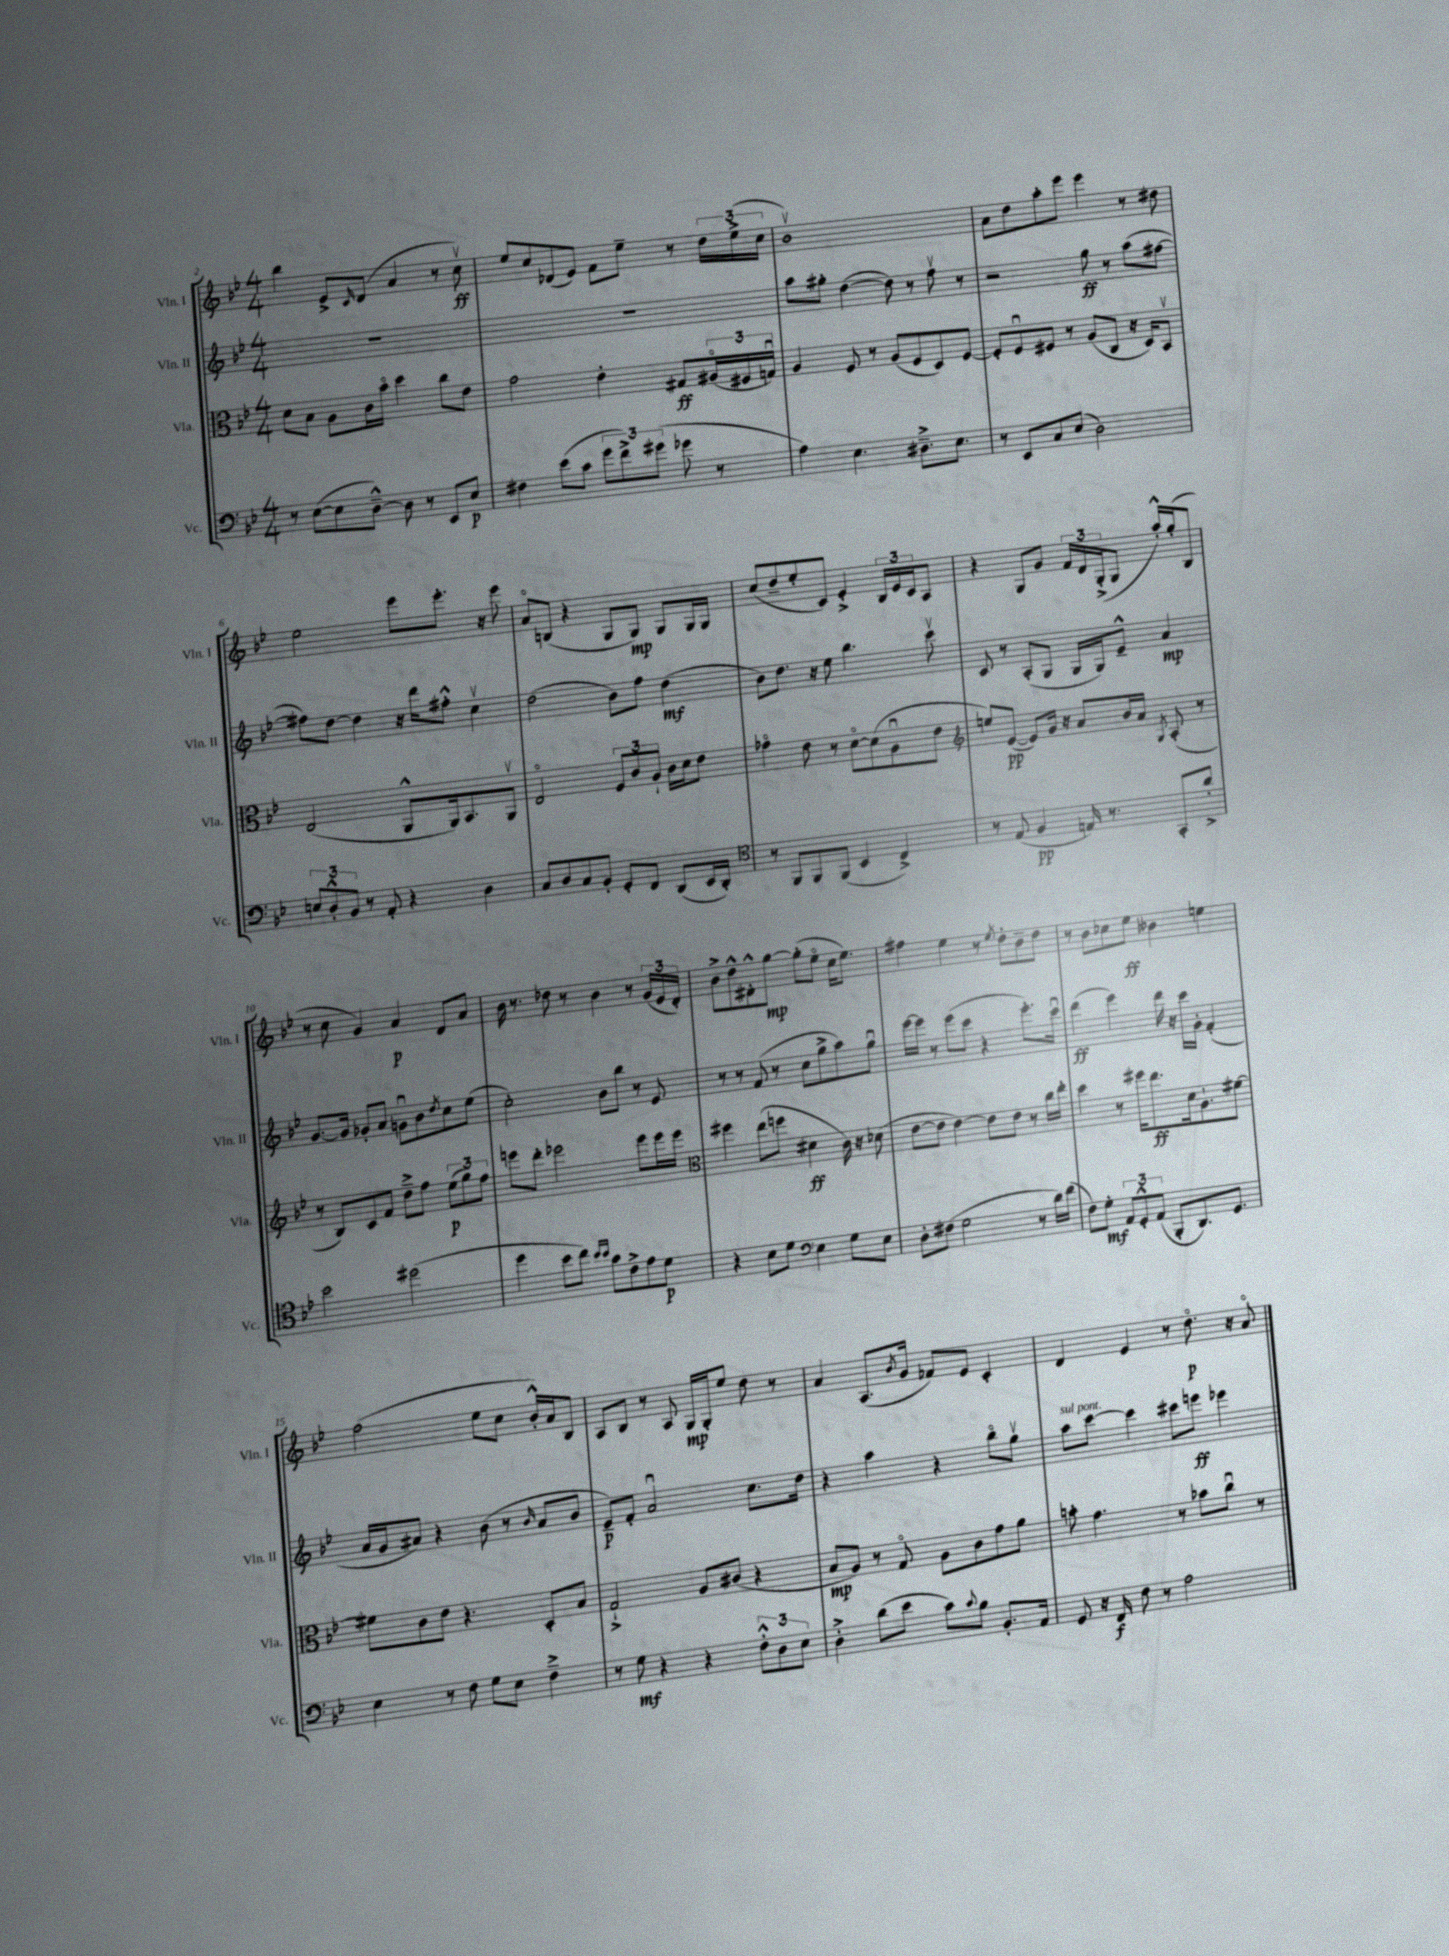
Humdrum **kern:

**kern	**kern	**kern	**kern
*staff4	*staff3	*staff2	*staff1
*clefF4	*clefC3	*clefG2	*clefG2
*k[b-e-]	*k[b-e-]	*k[b-e-]	*k[b-e-]
*M4/4	*M4/4	*M4/4	*M4/4
8r	8d	1r	4bb-
([8E-	8B-	.	.
8E-]	8A	.	8e-^
.	.	.	16qqc
[8D~^^)	16c	.	(8d
.	16b-o	.	.
8D]	4dd	.	4a
8r	.	.	.
8EE-	8cc	.	8r
8E-	8e-	.	8ccv)
=	=	=	=
4F#	2g	1r	8ee-
.	.	.	8cc
(8e-	.	.	(8d-
8c	.	.	8e-)
12g	4e-'	.	8f
12f^)	.	.	.
.	.	.	8ee-~
(12g#	.	.	.
8g-	8G#	.	8r
8r	(24A#o	.	24dd
.	24F#	.	(24ee-^
.	24Gu)	.	24cc
=	=	=	=
4A)	4A	8aa	1b-v)
.	.	8gg#'	.
4.E-	8F	([4dd	.
.	8r	.	.
.	(8A	8dd])	.
8.D#~^	8F	8r	.
.	8D)	8ffv	.
8.E-	.	.	.
.	[8F	8r	.
=	=	=	=
8r	8F']	2r	8a
8EE-	8Fu	.	8dd
8C	8F#	.	8aa'
(8E-	8r	.	8eee-
2D)	(8A	8gg	4eee-
.	8C	8r	.
.	16r	(8aa	8r
.	16D)	.	.
.	8BB-v	[8ff#	8dd#
=	=	=	=
12E	(2E-	8ff#])	2ee-
12D'^^	.	.	.
.	.	[8dd	.
12BB-	.	.	.
8r	.	4dd]	.
8AA'	.	.	.
4r	8AA^^	16r	8eee-
.	.	16ddd	.
.	16AA)	8ff#'^^	8.eee-'
.	8.BB-	.	.
4D	.	4ccv	.
.	.	.	16r
.	8AAv	.	8eee-
=	=	=	=
8C	2E-o	(2dd	8ao
8D	.	.	(8B
8C	.	.	4r
8BB-'	.	.	.
8GG'	12F	8b-)	8G
.	12c	.	.
8FF	.	8ff	8G)
.	12A`	.	.
(8DD	16c	(4dd	8G
.	16d	.	.
16EE-	8e-	.	16G
16DD')	.	.	16G
=	=	=	=
*clefC4	*	*	*
8r	4g-o	8b-)	(8cc
8FF	.	8.dd	8dd~
8FF	8e-	.	8ee-'
.	.	16r	.
(8FF	8r	8ee-	8c)
4BB-	[8do	4.bb-	4e-'^
.	(8d]	.	.
4C^)	8Au	.	24B-
.	.	.	24e-
.	.	.	24c
.	8e-	8cccv	8A
=	=	=	=
*	*clefG2	*	*
8r	8ee)	8c	4r
(8E-	([8e-	8r	.
4F	8e-])	(8A'	8G
.	16g	8G	8g
.	16r	.	.
16E)	8a	16G	24f
.	.	.	24d
8.r	.	16G)	.
.	.	.	(24G'^
.	16b-	8e-~^^	8G
.	16a	.	.
.	8qG	.	.
8GG'	(8A'	4a	16aa'^^)
.	.	.	(16gg'
8a'^	8r	.	8B-
=	=	=	=
2b-	8r	[8.g	8r
.	8B-)	.	8cc
.	.	16g]	.
.	8c	8g-'	4g)
.	8f	8a	.
(2dd#	8dd~^	8gu	4a
.	8ff	8b-	.
.	.	8qdd	.
.	(12ee-	8cc	8d
.	12gg)	.	.
.	.	(8ee-	8a
.	12ff	.	.
=	=	=	=
4dd	8eee	2cc')	16b-
.	.	.	8.r
.	8ddd'	.	.
8b-	2eee-	.	8dd-
8cc)	.	.	8r
16qqb-	.	.	.
16qqb-	.	.	.
8g	.	8b-	4b-
8c^	.	8bb-	.
8e-	8eee-	8r	8r
8d	16eee-	8e-	(24g
.	.	.	24e-
.	16eee-	.	.
.	.	.	24d')
=	=	=	=
*	*clefC3	*	*
4r	4ff#	8r	8b-^
.	.	8r	8dd^^
8B-	(8ee-	(8f	8d#'^^
8d	8ff	8r	[8gg
*clefF4	*	*	*
4E-	4d#	8cc	(8gg']
.	.	8gg^	8ee-o
8G	16c)	8aa)	16cc
.	16r	.	8.ee-)
8E-	(8d-	8ggu	.
=	=	=	=
8D'	[8e-	[16eee-	4ff#
.	.	16eee-]	.
(8F#	8e-]	8r	.
2G	[4e-)	(8eee-	4ee-
.	.	8ccc	.
.	8e-]	4r	8r
.	.	.	8qee-
.	8e-	.	8dd'
8r	8r	8.eee-')	8b-~
16d)	16cc	.	8dd
(16f	16ee-'	16cccu	.
=	=	=	=
8F)	4dd	(4ddd	8r
8G'	.	.	8b-
12AA	8r	4eee-)	8cc-
12GG'^^	.	.	.
.	16ff#	.	8ee-
(12AA	.	.	.
.	8.ee-	.	.
8BBB-'	.	16ddd	4b--
.	.	16r	.
8.DD)	16d	16ccc	.
.	8.A`	16g'	.
.	.	(4f'	4ee
8.GG	.	.	.
.	[8f#	.	.
=	=	=	=
4E-	8f#]	16a	(2ff
.	.	16g	.
.	8c	8a#)	.
8r	8e-	4r	.
8F	4.r	.	.
8G	.	(8b-	8ee-
8E-	.	8r	8cc
.	.	16qqb-	.
4F~^	8D'	8a#	16b-'^^)
.	.	.	16a
.	8B-	8b-	8B-
=	=	=	=
8r	2G`^	8e-~)	8A
8G	.	8f'	8B-
4r	.	2au	8r
.	.	.	8A
4r	8A	.	16G
.	.	.	16G'
.	(8c#	.	8ee-
12F'^^	4r	8.cc	8dd
12D	.	.	.
.	.	.	8r
12E-	.	.	.
.	.	16dd	.
=	=	=	=
4D'^	8B-	4r	4a
.	8A)	.	.
(8d	8r	4aa	(8.A
8e-	8Go	.	.
.	.	.	8qb-
.	.	.	16g
8c)	8A	4r	8f-)
8qqc	.	.	.
8B-	8c	.	8e-
8.BB-'	8g	8bb-o	4c'
.	8a	8ggv	.
16AA	.	.	.
=	=	=	=
8GG	8b'	8aa	4d
16r	4.g	[8ccc	.
16FF	.	.	.
8F	.	4ccc]	4e-
8r	.	.	.
2A	8r	8ccc#	8r
.	8b-	8eee	8.ddo
.	8ccu	4eee-	.
.	.	.	16r
.	8r	.	8ao
==	==	==	==
*-	*-	*-	*-
